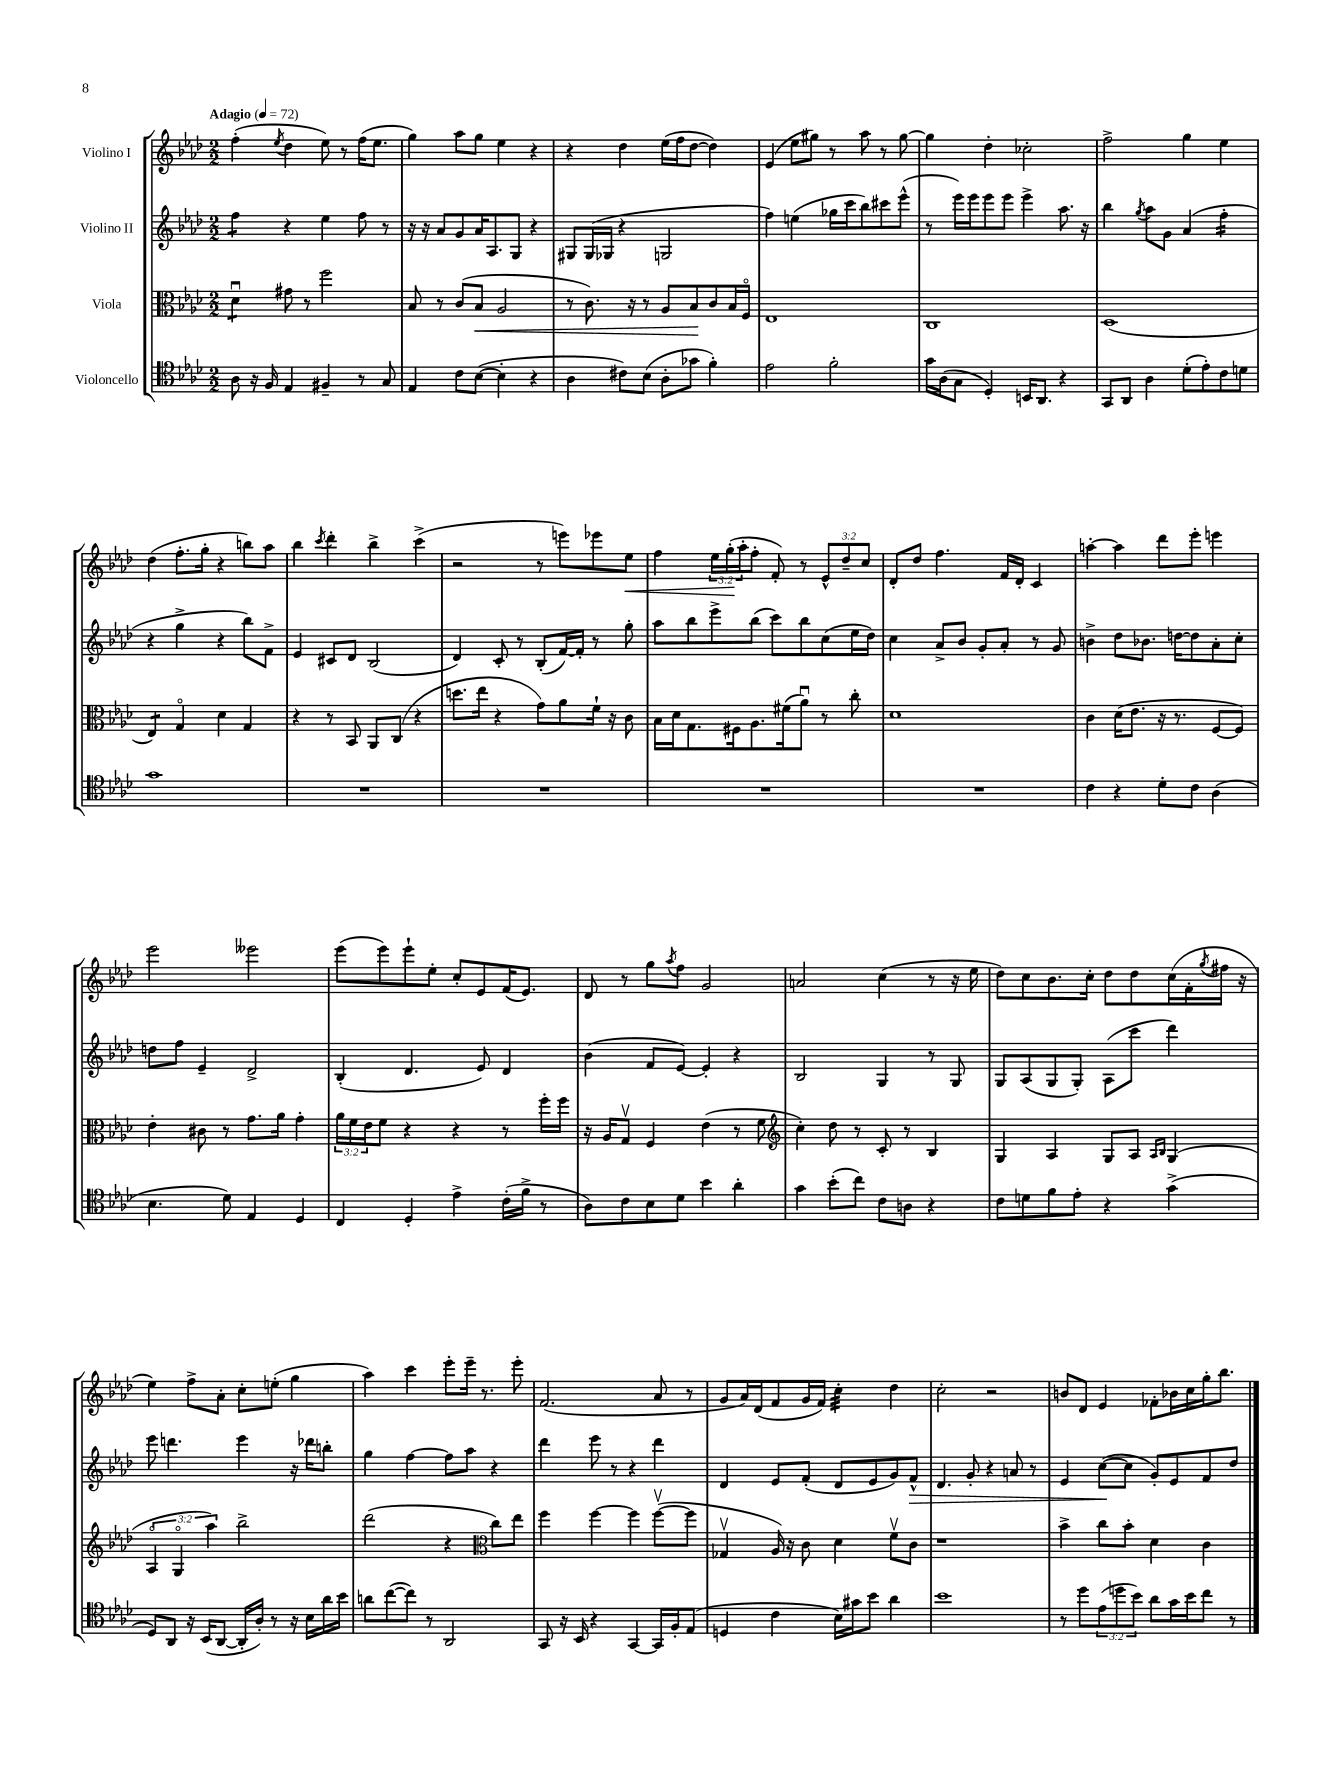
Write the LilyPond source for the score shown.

<<
\new StaffGroup <<
\new Staff = "s0" \with { instrumentName = "Violino I" } {
    \clef treble \key aes \major \numericTimeSignature \time 2/2 \override Staff.TupletNumber.text = #tuplet-number::calc-fraction-text \tempo "Adagio" 4 = 72
    f''4-.( \acciaccatura { ees''8 } des''4 ees''8) r8 f''16( ees''8. |
    g''4) aes''8 g''8 ees''4 r4 |
    r4 des''4 ees''16( f''16 des''8~ des''4) |
    ees'4( ees''8 gis''8) r8 aes''8 r8 gis''8~ |
    gis''4 des''4-. ces''2-. |
    f''2-> g''4 ees''4 |
    des''4( f''8.-. g''16-. r4 b''8) aes''8 |
    bes''4 \acciaccatura { c'''8 } des'''4-. bes''4-> c'''4->( |
    r2 r8 e'''8) ees'''8 ees''8\< |
    f''4 \tuplet 3/2 { ees''16 g''16-.\!( aes''16-. } f''8-. f'8-.) r8 \tuplet 3/2 { ees'8-^ des''8-- c''8 } |
    des'8-. des''8 f''4. f'16 des'16-. c'4 |
    a''4~-. a''4 des'''8 ees'''8-. e'''4 |
    ees'''2 eeses'''2 |
    ees'''8( ees'''8) ees'''8-! ees''8-. c''8-. ees'8 f'16( ees'8.) |
    des'8 r8 g''8 \acciaccatura { aes''8 } f''8 g'2 |
    a'2 c''4( r8 r16 ees''16 |
    des''8) c''8 bes'8. c''16-. des''8 des''8 c''16( f'16-. \acciaccatura { g''8 } fis''16 r16 |
    ees''4) f''8-> aes'8-. c''8-. e''8-.( g''4 |
    aes''4) c'''4 ees'''8-. ees'''16-- r8. ees'''8-. |
    f'2.( aes'8 r8 |
    g'8 aes'16) des'16( f'8 g'16 f'16) c''4:32-. des''4 |
    c''2-. r2 |
    b'8 des'8 ees'4 fes'8-. bes'16 c''16 g''16-. bes''8. \bar "|." |
}
\new Staff = "s1" \with { instrumentName = "Violino II" } {
    \clef treble \key aes \major \numericTimeSignature \time 2/2
    f''4:8 r4 ees''4 f''8 r8 |
    r16 r16 aes'8 g'8 aes'16 aes8. g8 r4 |
    gis8 gis16( ges16 r4 g2 |
    f''4) e''4( ges''16 c'''16 bes''8) cis'''8 ees'''8-^( |
    r8 ees'''16) ees'''16 ees'''8 ees'''8 ees'''4-> aes''8. r16 |
    bes''4 \acciaccatura { g''8 } aes''8 g'8 aes'4( f''4:16-. |
    r4 g''4-> r4 bes''8) f'8-> |
    ees'4 cis'8 des'8 bes2( |
    des'4) c'8-. r8 bes8-.( f'16~) f'16-. r8 g''8-. |
    aes''8 bes''8 ees'''8-> bes''8( c'''8) bes''8 c''8( ees''16 des''16) |
    c''4 aes'8-> bes'8 g'8-. aes'8-. r8 g'8 |
    b'4-> des''8 bes'8. d''16~ d''8 aes'8-. c''8-. |
    d''8 f''8 ees'4-- des'2-> |
    bes4-.( des'4. ees'8) des'4 |
    bes'4( f'8 ees'8~) ees'4-. r4 |
    bes2 g4 r8 g8 |
    g8 aes8( g8 g8-.) aes8( c'''8 des'''4) |
    ees'''8 d'''4. ees'''4 r16 des'''16 b''8-. |
    g''4 f''4~ f''8 aes''8 r4 |
    des'''4 ees'''8 r8 r4 des'''4 |
    des'4 ees'8 f'8-.( des'8 ees'8 g'8) f'8-^\> |
    des'4. g'8-. r4 a'8 r8 |
    ees'4 c''8~\!( c''8 g'8-.) ees'8 f'8 des''8 \bar "|." |
}
\new Staff = "s2" \with { instrumentName = "Viola" } {
    \clef alto \key aes \major \numericTimeSignature \time 2/2 \override Staff.TupletNumber.text = #tuplet-number::calc-fraction-text
    des'4:8\downbow gis'8 r8 f''2 |
    bes8 r8 c'8( bes8\< aes2 |
    r8 c'8.) r16 r8 aes8 bes8\! c'8 bes16 f16\flageolet |
    ees1 |
    c1 |
    des1( |
    ees4:8) g4\flageolet des'4 g4 |
    r4 r8 bes,8 aes,8 c8( r4 |
    d''8. ees''16 r4 g'8) aes'8 f'16-! r16 c'8 |
    bes16 des'16 g8. fis16 aes8. fis'16( aes'8\downbow) r8 c''8-. |
    des'1 |
    c'4 des'16( ees'8. r16 r8. f8~ f8) |
    ees'4-. cis'8 r8 g'8. aes'16 g'4-. |
    \tuplet 3/2 { aes'16 f'16 ees'16 } f'8 r4 r4 r8 f''16-. f''16 |
    r16 aes16 g8\upbow f4 ees'4( r8 f'8 |
    \clef treble c''4-.) des''8 r8 c'8-. r8 bes4 |
    g4 aes4 g8 aes8 \grace { aes16 bes16 } g4( |
    \tuplet 3/2 { aes4\flageolet g4\flageolet aes''4) } bes''2-> |
    des'''2( r4 \clef alto c''8) ees''8 |
    f''4 f''4~ f''4 f''8~\upbow( f''8 |
    ges4\upbow aes16) r16 c'8 des'4 f'8\upbow c'8 |
    r1 |
    bes'4-> c''8 bes'8-. des'4 c'4 \bar "|." |
}
\new Staff = "s3" \with { instrumentName = "Violoncello" } {
    \clef tenor \key aes \major \numericTimeSignature \time 2/2 \override Staff.TupletNumber.text = #tuplet-number::calc-fraction-text
    aes8 r16 f16 ees4 fis4-- r8 g8 |
    ees4 c'8 bes8~( bes4-. r4 |
    aes4 cis'8) bes8( aes8-. ges'8 f'4-.) |
    ees'2 f'2-. |
    g'16 aes16( g8 des4-.) b,16 aes,8. r4 |
    g,8 aes,8 aes4 des'8-.( ees'8-.) c'8 d'8 |
    g'1 |
    R1 |
    R1 |
    R1 |
    R1 |
    c'4 r4 des'8-. c'8 aes4( |
    bes4. des'8) ees4 des4 |
    c4 des4-. ees'4-> c'16-.( f'16-> r8 |
    aes8) c'8 bes8 des'8 bes'4 aes'4-. |
    g'4 bes'8-.( c''8) c'8 a8 r4 |
    c'8 d'8 f'8 ees'8-. r4 g'4->( |
    des8) aes,8 r16 bes,16( aes,8~ aes,16-. aes16-.) r8 r16 bes16 aes'16 bes'16 |
    a'8 c''8~( c''8) r8 aes,2 |
    g,8 r16 bes,16 r4 g,4~ g,16 f16-. ees8( |
    d4 c'4 bes16) gis'16 bes'8 aes'4 |
    bes'1 |
    r8 des''8 \tuplet 3/2 { ees'8( d''8 bes'8) } aes'8 g'16 bes'16 c''8 r8 \bar "|." |
}
>>
>>
\layout { \context { \Score \remove "Bar_number_engraver" } }
